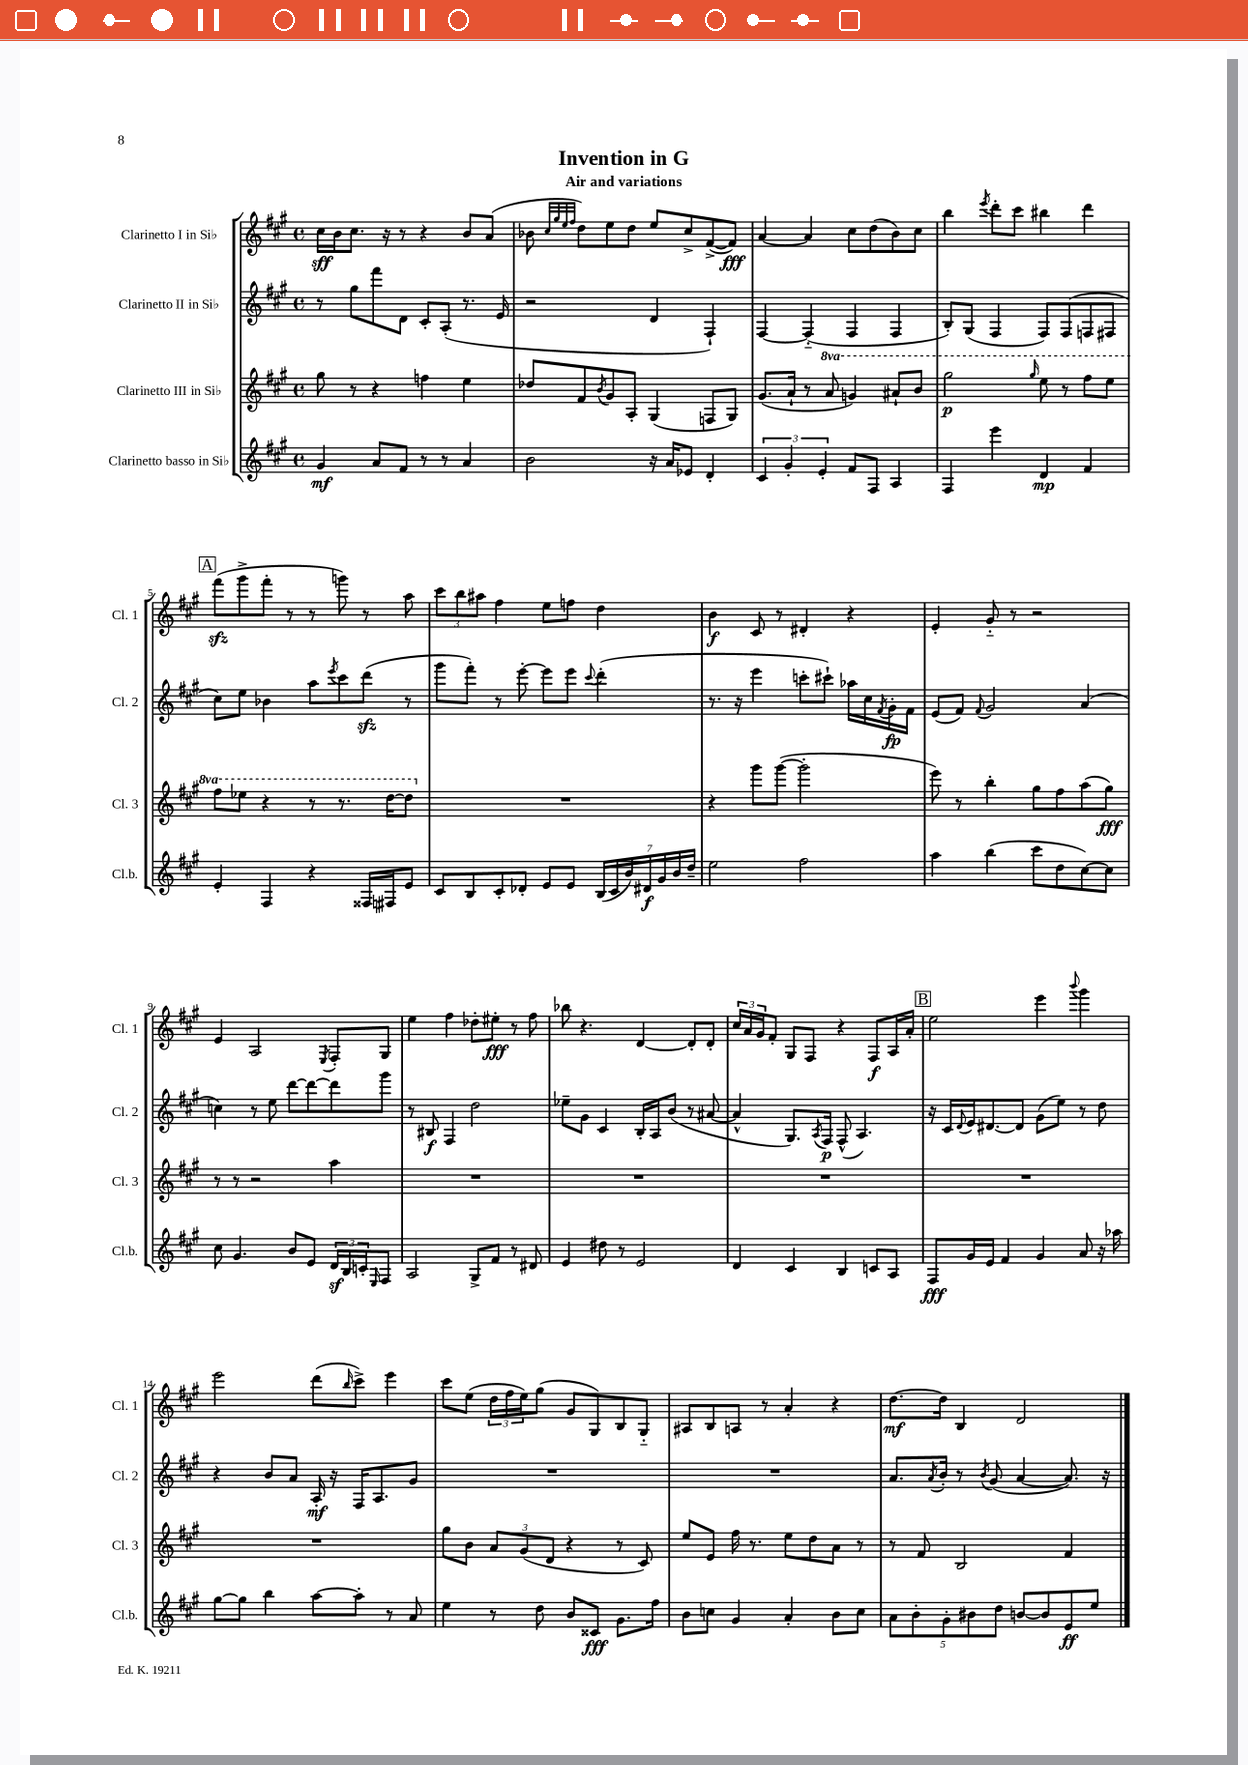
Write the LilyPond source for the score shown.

\header { title = "Invention in G" subtitle = "Air and variations" }
<<
\new StaffGroup <<
\new Staff = "s0" \with { instrumentName = "Clarinetto I in Sib" shortInstrumentName = "Cl. 1" } {
    \clef treble \key a \major \defaultTimeSignature \time 4/4
    cis''16\sff b'16 cis''8. r16 r8 r4 b'8 a'8( |
    bes'8 \grace { cis''32 gis''32 e''32 fis''32 } d''8) e''8 d''8 e''8 cis''8-> fis'8~->( fis'8\fff) |
    a'4~ a'4 cis''8 d''8( b'8) cis''8 |
    b''4 \acciaccatura { e'''8 } d'''8-. cis'''8 bis''4 d'''4 |
    \mark \markup { \box "A" } fis'''8\sfz( gis'''8-> fis'''8-. r8 r8 g'''8) r8 a''8 |
    \tuplet 3/2 { cis'''8 b''8 ais''8 } fis''4 e''8 f''8 d''4 |
    b'4\f cis'8 r8 dis'4-. r4 |
    e'4-. gis'8-_ r8 r2 |
    e'4 a2 \acciaccatura { e8 } fis8-. gis8 |
    e''4 fis''4 des''8-. eis''8-.\fff r8 fis''8 |
    bes''8 r4. d'4~ d'8-. d'8-. |
    \tuplet 3/2 { cis''16 a'16 gis'16 } fis'8-. gis8 fis8 r4 fis8\f a16 a'16-. |
    \mark \markup { \box "B" } e''2 e'''4 \appoggiatura { b'''8 } gis'''4 |
    e'''2 d'''8( \grace { b''16 } cis'''8->) e'''4 |
    cis'''8 e''8( \tuplet 3/2 { d''16 fis''16 e''16) } gis''8( gis'8 gis8) b8 gis8-_ |
    ais8 b8 a8 r8 a'4-. r4 |
    d''8.~\mf d''16 b4 d'2 \bar "|." |
}
\new Staff = "s1" \with { instrumentName = "Clarinetto II in Sib" shortInstrumentName = "Cl. 2" } {
    \clef treble \key a \major \defaultTimeSignature \time 4/4
    r8 gis''8 fis'''8 d'8 cis'8-. a8-.( r8. e'16 |
    r2 d'4 fis4-!) |
    fis4~ fis4-_( fis4 fis4 |
    b8-.) gis8( fis4 fis8) fis8( f8 fis8 |
    \mark \markup { \box "A" } cis''8) e''8 bes'4 a''8 \acciaccatura { e'''8 } cis'''8 d'''8\sfz( r8 |
    gis'''8 fis'''8-.) r8 e'''8~-. e'''8 e'''8 \appoggiatura { cis'''8 } d'''4-.( |
    r8. r16 e'''4 c'''8-. cis'''8-!) aes''16 cis''16 \acciaccatura { fis'8 } gis'16-.\fp fis'16 |
    e'8( fis'8) \appoggiatura { fis'8 } gis'2 a'4( |
    c''4) r8 e''8 d'''8~ d'''8~ d'''8 gis'''8 |
    r8 bis8\f fis4 d''2 |
    ees''8-- gis'8 cis'4 b16-. a16 b'8( r8 ais'8~ |
    ais'4-^ gis8.) \acciaccatura { a8 } fis16\p fis8-^( a4.) |
    \mark \markup { \box "B" } r16 cis'16 \appoggiatura { d'8 } e'16 dis'8.~ dis'8 gis'8( e''8) r8 d''8 |
    r4 b'8 a'8 a16-.\mf r16 fis16 a8. gis'8 |
    R1 |
    R1 |
    a'8. \acciaccatura { a'8 } b'16-. r8 \acciaccatura { b'8 } gis'8( a'4~ a'8.) r16 \bar "|." |
}
\new Staff = "s2" \with { instrumentName = "Clarinetto III in Sib" shortInstrumentName = "Cl. 3" } {
    \clef treble \key a \major \defaultTimeSignature \time 4/4 \set Staff.ottavationMarkups = #ottavation-simple-ordinals
    gis''8 r8 r4 f''4 e''4 |
    des''8 fis'8 \acciaccatura { b'8 } gis'8 a8-. gis4( f8 gis8) |
    gis'8.( a'16-! r8 \ottava #1 a''8 g''4) ais''8-! b''8 |
    gis'''2\p \grace { gis'''16 } e'''8 r8 fis'''8 e'''8 |
    \mark \markup { \box "A" } fis'''8 ees'''8 r4 r8 r8. d'''16~ d'''8 \ottava #0 |
    R1 |
    r4 gis'''8 gis'''8~( gis'''2-. |
    e'''8) r8 b''4-. gis''8 fis''8 a''8( gis''8\fff) |
    r8 r8 r2 a''4 |
    R1 |
    R1 |
    R1 |
    \mark \markup { \box "B" } R1 |
    R1 |
    gis''8 b'8 \tuplet 3/2 { a'8 gis'8( d'8 } r4 r8 cis'8) |
    e''8 e'8 fis''16 r8. e''8 d''8 a'8 r8 |
    r8 fis'8 b2 fis'4 \bar "|." |
}
\new Staff = "s3" \with { instrumentName = "Clarinetto basso in Sib" shortInstrumentName = "Cl.b." } {
    \clef treble \key a \major \defaultTimeSignature \time 4/4
    gis'4\mf a'8 fis'8 r8 r8 a'4 |
    b'2 r16 a'16 ees'8 d'4-. |
    \tuplet 3/2 { cis'4 gis'4-. e'4-. } fis'8 fis8 a4 |
    fis4 e'''4 d'4\mp fis'4 |
    \mark \markup { \box "A" } e'4-. fis4 r4 fisis16 fis16 e'8 |
    cis'8 b8 cis'8-. des'8-. e'8 e'8 \tuplet 7/4 { b16( cis'16 b'16) dis'16\f gis'16 b'16 d''16-- } |
    e''2 fis''2 |
    a''4 b''4( cis'''8 d''8 cis''8~) cis''8 |
    cis''8 gis'4. b'8 e'8 \tuplet 3/2 { d'16\sf b16 c'16-. } \grace { e16 } fis8 |
    a2 gis8-> fis'8 r8 dis'8 |
    e'4 dis''8 r8 e'2 |
    d'4 cis'4 b4 c'8 a8 |
    \mark \markup { \box "B" } fis8\fff gis'16 e'16 fis'4 gis'4 a'8 r16 aes''16 |
    gis''8~ gis''8 b''4 a''8~ a''8-. r8 a'8 |
    e''4 r8 d''8 b'8 cisis'8\fff gis'8. fis''16 |
    b'8 c''8 gis'4 a'4-. b'8 c''8 |
    \tuplet 5/4 { a'8 b'8-. gis'8-. bis'8 d''8 } b'8~ b'8 e'8\ff e''8 \bar "|." |
}
>>
>>
